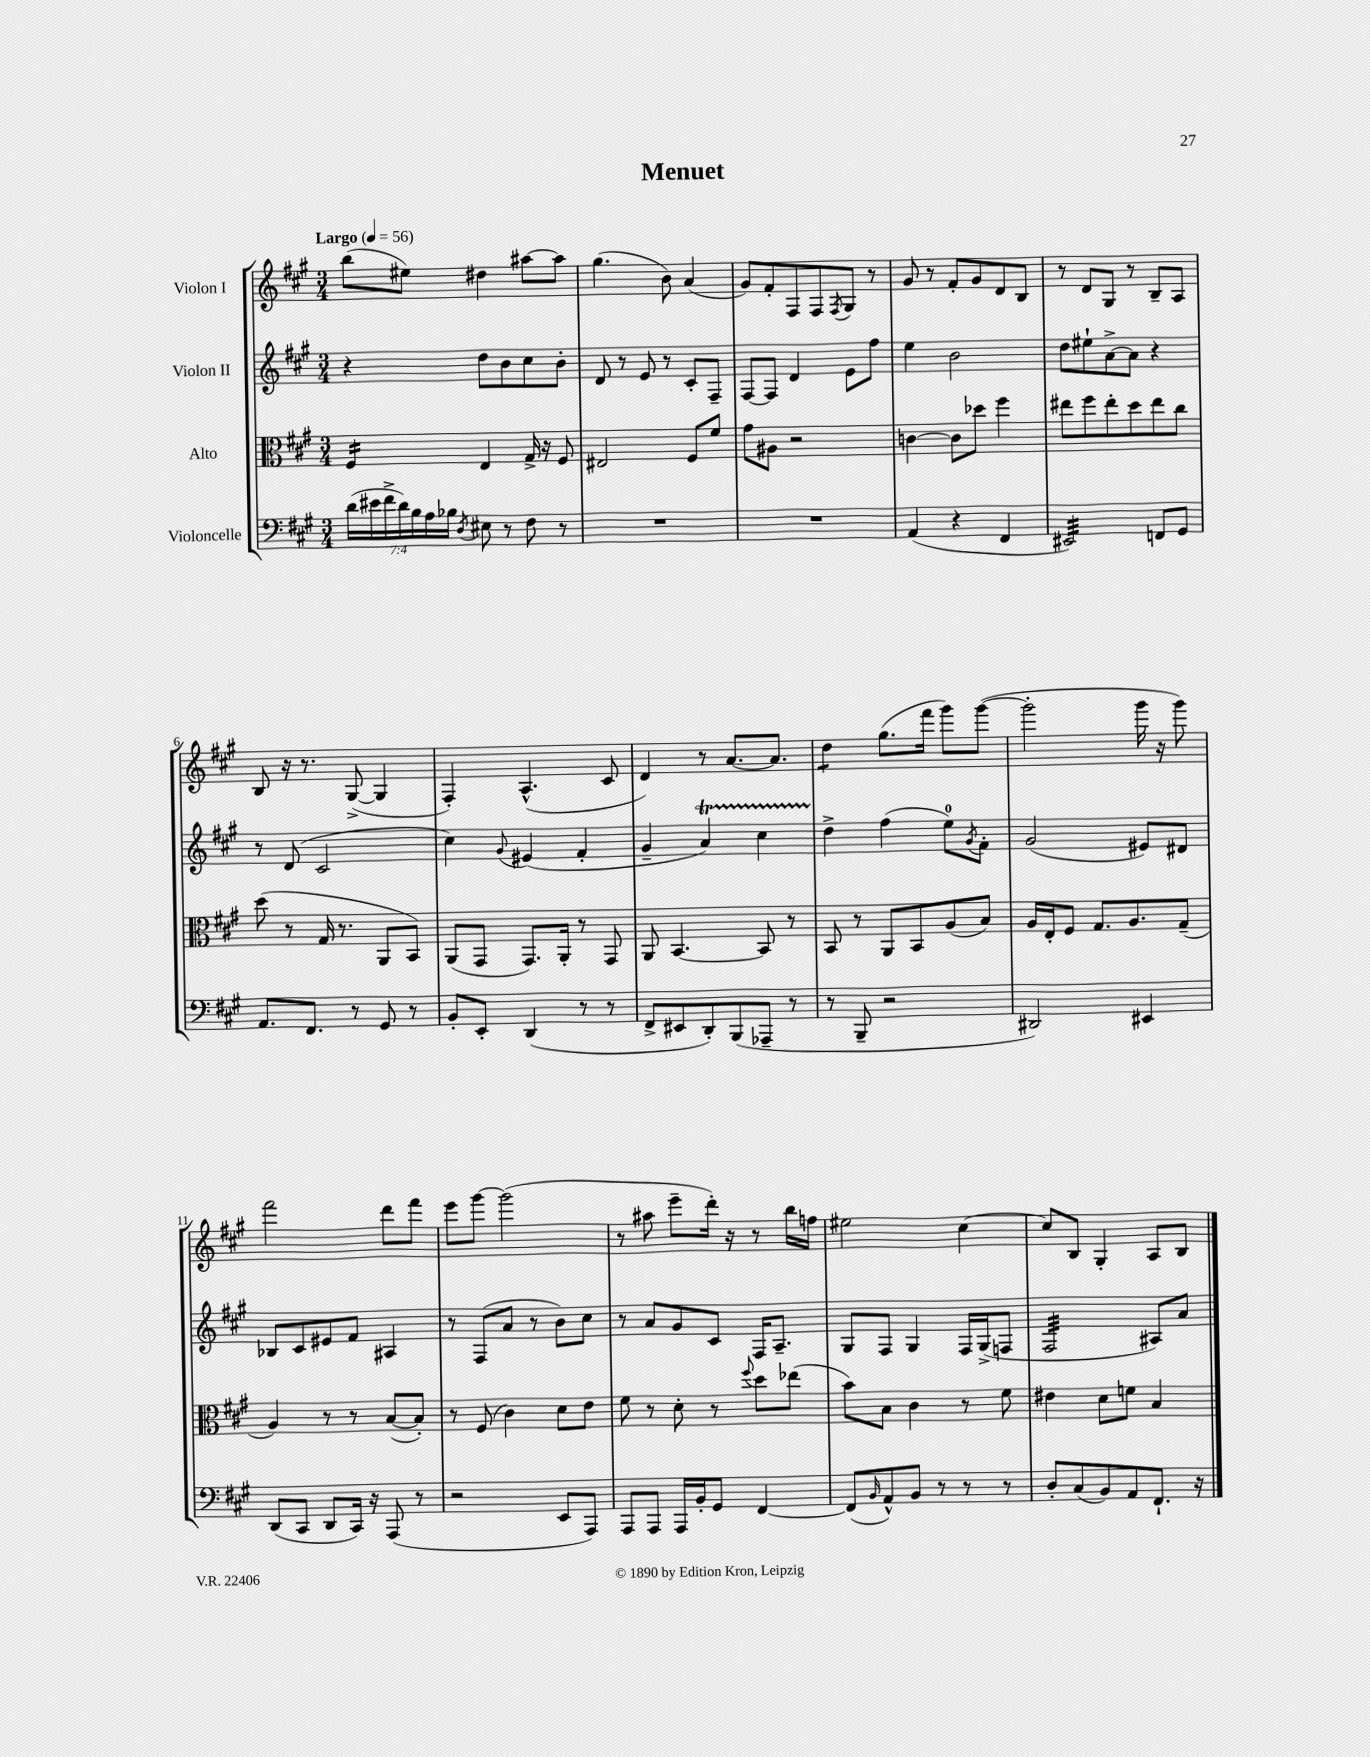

**kern	**kern	**kern	**kern
*staff4	*staff3	*staff2	*staff1
*clefF4	*clefC3	*clefG2	*clefG2
*k[f#c#g#]	*k[f#c#g#]	*k[f#c#g#]	*k[f#c#g#]
*M3/4	*M3/4	*M3/4	*M3/4
*MM56	*MM56	*MM56	*MM56
(28d	4F#	4r	(8bb
28e#	.	.	.
28f#^	.	.	.
28d)	.	.	.
.	.	.	8ee#)
28B	.	.	.
28A	.	.	.
28B-	.	.	.
8qD	.	.	.
8E#	4E	8dd	4dd#
8r	.	8b	.
8F#	16G#^	8cc#	[8aa#
.	16r	.	.
8r	8F#	8b'	8aa#]
=	=	=	=
2.r	2E#	8d	(4.gg#
.	.	8r	.
.	.	8e	.
.	.	8r	8b)
.	8F#	8c#'	(4a
.	8f#	8F#~	.
=	=	=	=
2.r	8g#	[8F#	8g#)
.	8A#	8F#]	8f#'
.	2r	4d	8F#
.	.	.	8F#
.	.	.	8qF#
.	.	8e	8G#
.	.	8ff#	8r
=	=	=	=
(4AA	[4c	4ee	8g#
.	.	.	8r
4r	8c]	2b	8f#'
.	8dd-	.	8g#
4FF#	4ff#	.	8d
.	.	.	8B
=	=	=	=
2EE#)	8ee#	8dd	8r
.	8ff#	8ee#`	8d
.	8ee#'	[8a^	8G#
.	8dd	8a]	8r
8FF	8ee#	4r	8B~
8GG#	8cc#	.	8A
=	=	=	=
8.AA	(8dd	8r	8B
.	8r	(8d	16r
8.FF#	.	.	8.r
.	16G#	2c#	.
.	8.r	.	.
8r	.	.	([8G#^
8GG#	8AA	.	4G#]
8r	8BB)	.	.
=	=	=	=
8BB'	(8AA	4cc#)	4F#')
8EE'	8GG#	.	.
.	.	8qqg#	.
(4DD	8.GG#)	(4e#	(4.A^^
.	16AA'	.	.
8r	8r	4f#'	.
8r	8GG#	.	8c#
=	=	=	=
8FF#^	8AA	4g#~	4d)
8EE#	[4.BB	.	.
8DD')	.	4a)	8r
(8BBB	.	.	[8.a
8AAA-~	8BB]	4cc#	.
.	.	.	8.a]
8r	8r	.	.
=	=	=	=
8r	8BB	4dd^	4dd
8BBB~	8r	.	.
2r	8AA	(4ff#	(8.gg#
.	8BB	.	.
.	.	.	16fff#
.	(8A	8ee)	8ggg#)
.	.	8qg#	.
.	8B)	8f#'	([8ggg#
=	=	=	=
2DD#)	16A	(2g#	2ggg#']
.	16E'	.	.
.	8F#	.	.
.	8.G#	.	.
.	8.A	.	.
4EE#	.	8e#)	16ggg#
.	.	.	16r
.	(8G#~	8d#	8ggg#)
=	=	=	=
(8DD	4A)	8B-	2fff#
8CC#	.	8c#	.
8DD	8r	8e#	.
16CC#)	8r	8f#	.
16r	.	.	.
(8AAA	([8B	4A#	8ddd
8r	8B'])	.	8fff#
=	=	=	=
2r	8r	8r	8eee
.	(8F#	(8F#	[8ggg#
.	4c#)	8a	(2ggg#]
.	.	8r	.
8EE	8d	8b)	.
8AAA)	8e	8cc#	.
=	=	=	=
8AAA	8f#	8r	8r
8AAA	8r	8a	8aa#
16AAA	8d'	8g#	8eee~
16BB'	.	.	.
8GG#	8r	8c#	16ddd')
.	.	.	16r
.	8qqff#	.	.
[4FF#	8dd	16F#	8r
.	.	8.A~	.
.	(8ee-	.	16bb
.	.	.	16ff
=	=	=	=
(8FF#]	8b)	8G#	2ee#
16qqBB	.	.	.
8AA^^)	8B	8F#	.
8BB	4c#	4G#	.
8r	.	.	.
8r	8r	16F#	[4cc#
.	.	(16G#^	.
8r	8f#	8F	.
=	=	=	=
8D'	4e#	2F#	8cc#]
(8C#	.	.	8B
8BB)	8d	.	4G#'
8AA	8f	.	.
8.FF#`	4B	8A#)	8A
.	.	8a	8B
16r	.	.	.
==	==	==	==
*-	*-	*-	*-
